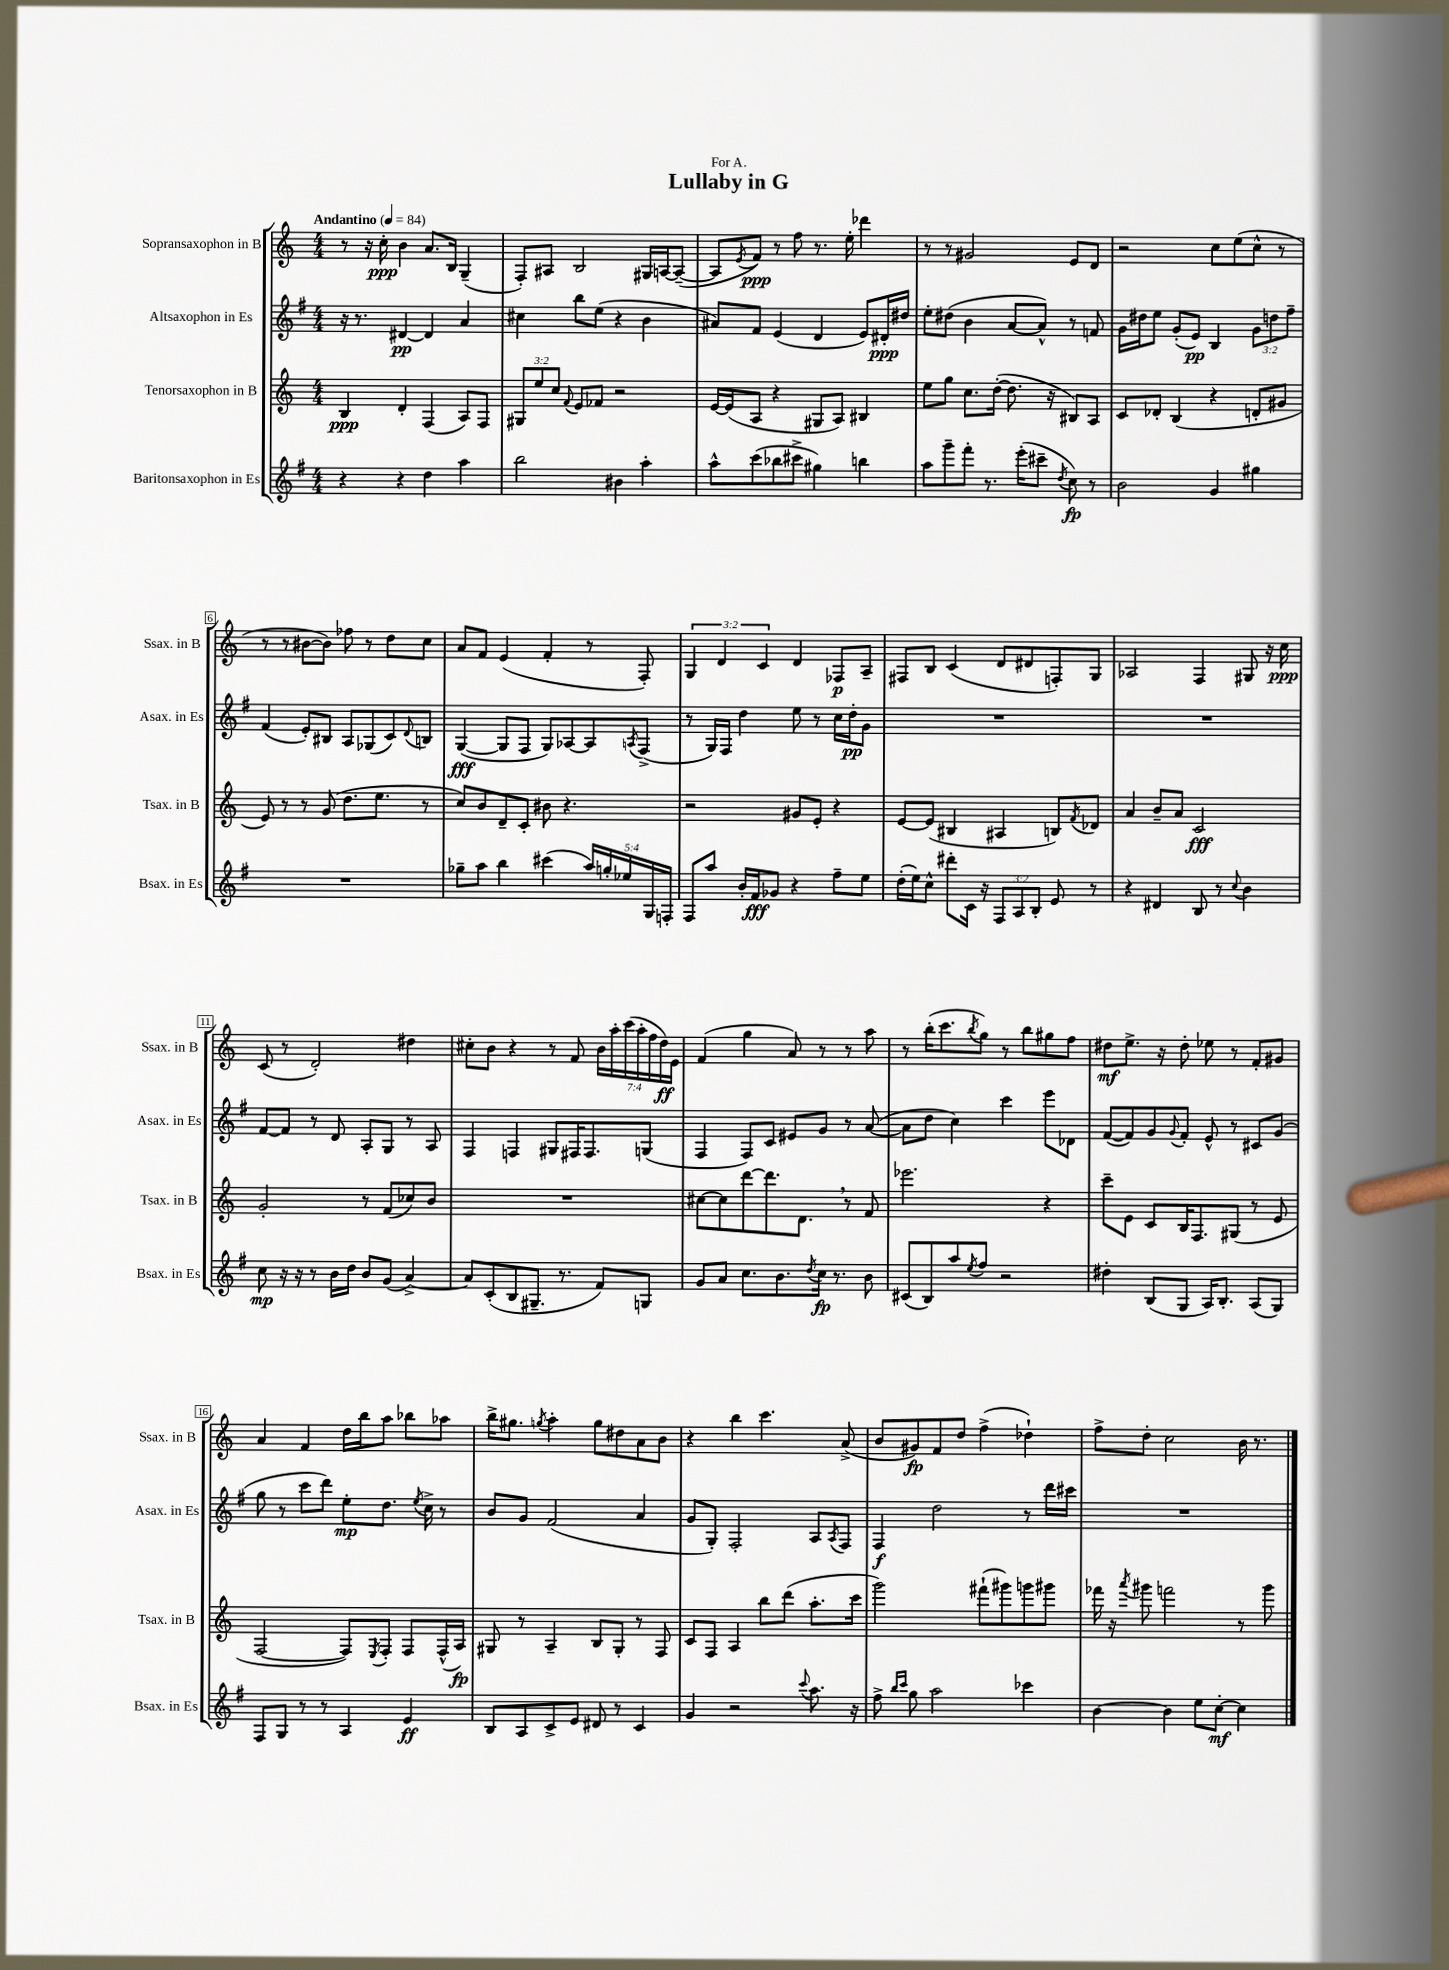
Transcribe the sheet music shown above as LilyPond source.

\header { title = "Lullaby in G" dedication = "For A." }
<<
\new StaffGroup <<
\new Staff = "s0" \with { instrumentName = "Sopransaxophon in B" shortInstrumentName = "Ssax. in B" } {
    \clef treble \key c \major \numericTimeSignature \time 4/4 \override Staff.TupletNumber.text = #tuplet-number::calc-fraction-text \tempo "Andantino" 4 = 84
    r8 r16 c''16-.\ppp b'4 a'8. b16 g4--( |
    f8-.) ais8 b2 gis16 a16~ a8~--( |
    a8 \acciaccatura { e'8 } f'8\ppp) r8 f''8 r8. e''16-. des'''4 |
    r8 r8 gis'2 e'8 d'8 |
    r2 c''8 e''8( c''8-^ r8 |
    r8 r8 bis'8~ bis'8) fes''8 r8 d''8 c''8 |
    a'8 f'8 e'4( f'4-. r8 f8-.) |
    \tuplet 3/2 { g4 d'4 c'4 } d'4 fes8\p a8-- |
    fis8 b8 c'4( d'8 dis'8 f8-.) g8 |
    aes2 f4 gis8 r16 c''16\ppp |
    c'8( r8 d'2-.) dis''4 |
    cis''8-. b'8 r4 r8 f'8 \tuplet 7/4 { b'16 a''16-. c'''16( a''16-. f''16 d''16\ff) e'16 } |
    f'4( g''4 a'8) r8 r8 a''8 |
    r8 b''16-.( c'''8. \acciaccatura { b''8 } g''8) r8 b''8 gis''8 f''8 |
    dis''8\mf e''8.-> r16 dis''8-. ees''8 r8 f'8-. gis'8 |
    a'4 f'4 d''16 b''16 a''8 bes''8 aes''8 |
    b''16-> gis''8. \acciaccatura { g''8 } a''4-. g''8 dis''8 a'8 b'8 |
    r4 b''4 c'''4. a'8->( |
    b'8 gis'8\fp) f'8 d''8 f''4->( des''4-!) |
    f''8-> d''8-. c''2 b'16 r8. \bar "|." |
}
\new Staff = "s1" \with { instrumentName = "Altsaxophon in Es" shortInstrumentName = "Asax. in Es" } {
    \clef treble \key g \major \numericTimeSignature \time 4/4 \override Staff.TupletNumber.text = #tuplet-number::calc-fraction-text
    r16 r8. dis'4~\pp dis'4 a'4 |
    cis''4 b''8 e''8( r4 b'4 |
    ais'8) fis'8 e'4( d'4 e'8) dis'16-.\ppp dis''16 |
    e''8-. dis''8( b'4 a'8~ a'8-^) r8 f'8 |
    g'16 dis''16 e''8 g'8-.( e'8\pp) b4 \tuplet 3/2 { g'8 d''8 fis''8-- } |
    fis'4( e'8-.) bis8 a8 ges8( c'8) \appoggiatura { d'8 } b8 |
    g4~\fff( g8 fis8 g8) aes8~ aes8 \acciaccatura { a8 } fis8->( |
    r8 g16) fis16 d''4 e''8 r8 c''16 d''16-.\pp g'8 |
    R1 |
    R1 |
    fis'8~ fis'8 r8 d'8 a8-. g8 r8 a8 |
    fis4 f4 gis8 fis16 fis8. g8( |
    fis4 fis8) c'8 eis'8 g'8 r8 a'8~( |
    a'8 d''8 c''4) c'''4 e'''8 des'8 |
    fis'8~( fis'8) g'8 \appoggiatura { g'8 } fis'8-. e'8-^ r8 cis'8 g'8( |
    g''8 r8 c'''8 d'''8) e''8-.\mp d''8. \acciaccatura { e''8 } c''16-> r8 |
    b'8 g'8 fis'2( a'4 |
    g'8 g8-.) fis2-. a8 \acciaccatura { a8 } fis8 |
    fis4\f d''2 r8 d'''16 cis'''16 |
    R1 \bar "|." |
}
\new Staff = "s2" \with { instrumentName = "Tenorsaxophon in B" shortInstrumentName = "Tsax. in B" } {
    \clef treble \key c \major \numericTimeSignature \time 4/4 \override Staff.TupletNumber.text = #tuplet-number::calc-fraction-text
    b4\ppp d'4-. f4( a8) f8 |
    \tuplet 3/2 { gis8 e''8 c''8 } \appoggiatura { f'8 } e'8 fes'8 r2 |
    e'16~ e'16( a8 r4 gis8 a8) bis4 |
    e''8 g''8 c''8. d''16~-.( d''8. r16 bis8) a8 |
    c'8 des'8-. b4( r4 d'8-. gis'8 |
    e'8) r8 r8 g'8( d''8. e''8. r8 |
    c''8) b'8 d'8-- c'8-. bis'8 r4. |
    r2 gis'8 e'8-. r4 |
    e'8~ e'8( bis4 ais4 b8) \acciaccatura { f'8 } des'8 |
    a'4 b'8-- a'8 c'2\fff |
    g'2-. r8 f'8( ces''8) b'8 |
    R1 |
    cis''8~ cis''8 d'''8~ d'''8. d'8. \breathe r8 f'8 |
    ees'''2. r4 |
    c'''8-- e'8 c'8 b16 f8. gis8( r8 e'8 |
    f2~ f8) \acciaccatura { e8 } f8-. f8 f16-^( a16\fp) |
    gis8 r8 a4-- b8 gis8-. r8 f8 |
    c'8 f8 a4 b''8 d'''8( a''8.-. c'''16 |
    g'''2) fis'''8-!( gis'''8) g'''8 gis'''8 |
    fes'''16 r16 \acciaccatura { a'''8 } gis'''8 f'''2 r8 gis'''8 \bar "|." |
}
\new Staff = "s3" \with { instrumentName = "Baritonsaxophon in Es" shortInstrumentName = "Bsax. in Es" } {
    \clef treble \key g \major \numericTimeSignature \time 4/4 \override Staff.TupletNumber.text = #tuplet-number::calc-fraction-text
    r4 r4 d''4 a''4 |
    b''2 bis'4 a''4-. |
    a''8-^ c'''8( bes''8 cis'''8-> gis''4) b''4 |
    a''8 g'''8-- fis'''8-. r8. e'''16-.( cis'''8-- \acciaccatura { d''8 } c''8\fp) r8 |
    b'2 g'4 gis''4 |
    R1 |
    ges''8-- a''8 b''4 cis'''4( \tuplet 5/4 { a''16) g''16-. ees''16 g16 f16-. } |
    fis8 a''8 b'16-. fis'16\fff ges'8 r4 fis''8-- e''8 |
    d''16-.( e''16) c''8-^ dis'''8-. c'16 r16 \tuplet 3/2 { fis8 a8 b8-. } e'8 r8 |
    r4 dis'4 b8 r8 \appoggiatura { c''8 } b'4 |
    c''8\mp r16 r16 r8 b'16 d''16 b'8 g'8( a'4~->) |
    a'8 c'8-.( b8 gis8.-- r8. fis'8) g8 |
    g'8 a'8 c''8. b'8. \acciaccatura { d''8 } c''16\fp r8. b'8 |
    cis'8( b8) a''8 \acciaccatura { e''8 } fis''8 r2 |
    dis''4-. b8( g8 a16) b8.-. a8( g8) |
    fis8 g8 r8 r8 a4 e'4\ff |
    b8 a8 c'8-> e'8 dis'8 r8 c'4 |
    g'4 r2 \appoggiatura { c'''8 } a''8. r16 |
    fis''8-> \grace { b''16 c'''16 } g''8 a''2 ces'''4 |
    b'4~ b'4 e''8 c''8~-.\mf c''4 \bar "|." |
}
>>
>>
\layout { \context { \Score \override BarNumber.stencil = #(make-stencil-boxer 0.1 0.3 ly:text-interface::print) } }
